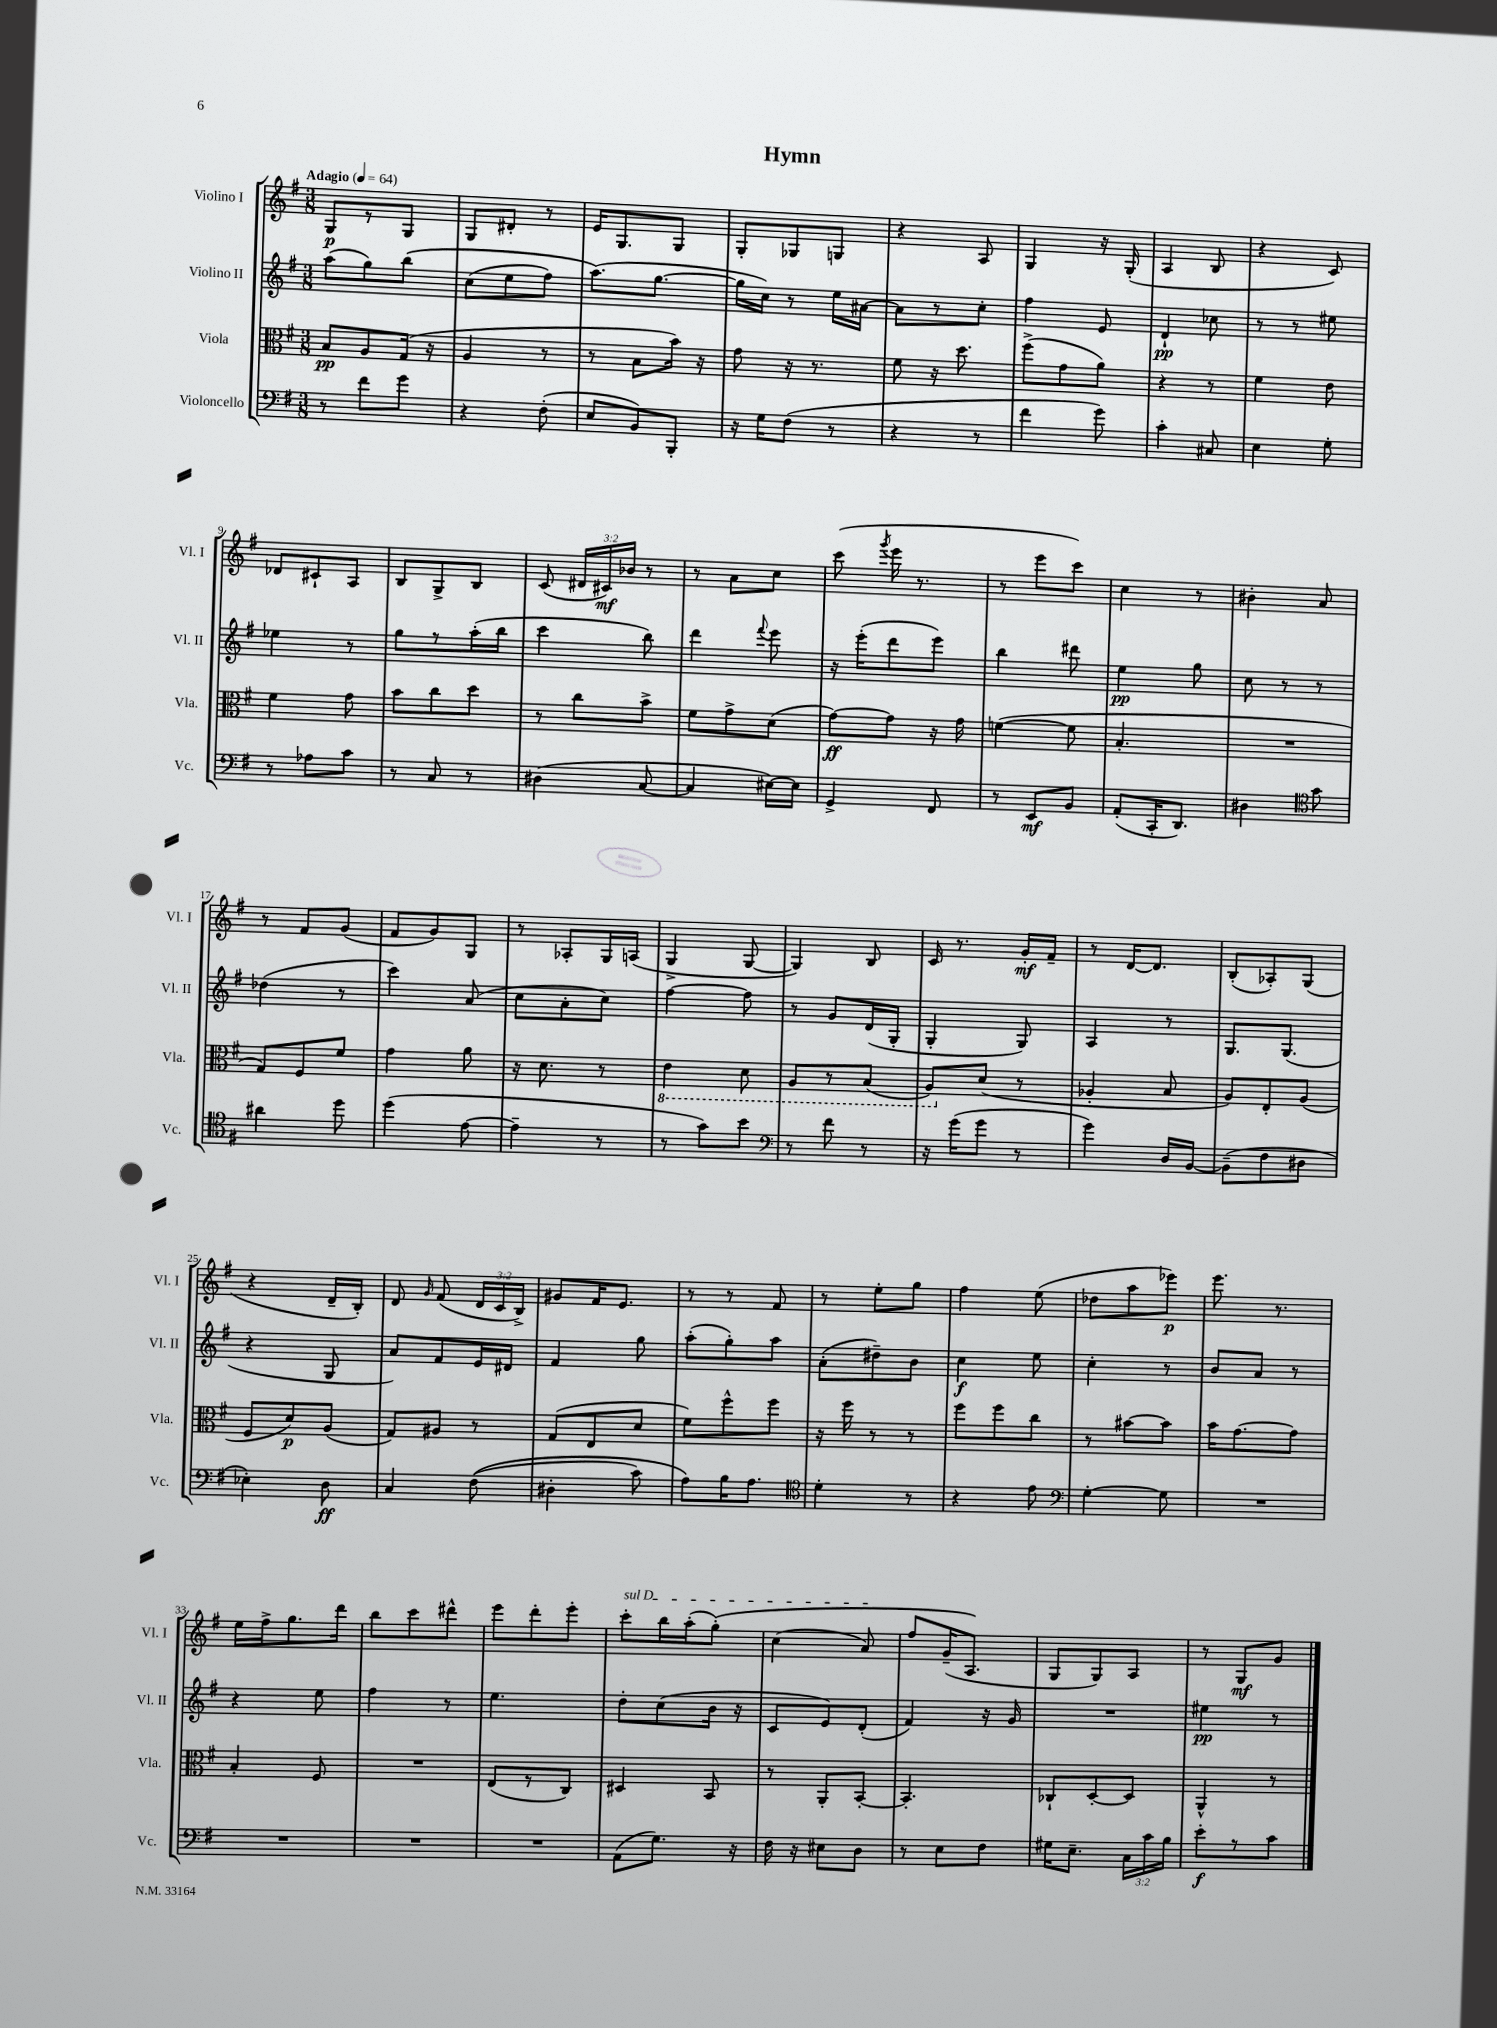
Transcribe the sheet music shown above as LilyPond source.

\header { title = "Hymn" }
<<
\new StaffGroup <<
\new Staff = "s0" \with { instrumentName = "Violino I" shortInstrumentName = "Vl. I" } {
    \clef treble \key g \major \numericTimeSignature \time 3/8 \override Staff.TupletNumber.text = #tuplet-number::calc-fraction-text \tempo "Adagio" 4 = 64
    \autoBeamOff g8[\p r8 g8] |
    g8[ dis'8]-. r8 |
    e'16[ g8. g8] |
    g8[-. ges8 g8] |
    r4 a8 |
    g4 r16 g16-.( |
    a4 b8 |
    r4 c'8) |
    des'8[ cis'8-! a8] |
    b8[ g8-> b8] |
    c'8( \tuplet 3/2 { dis'16[ cis'16\mf) bes'16] } r8 |
    r8 a'8[ c''8] |
    c'''8( \acciaccatura { g'''8 } e'''16 r8. |
    r8 e'''8[ c'''8]) |
    c''4 r8 |
    bis'4-. a'8 |
    r8 fis'8[ g'8]( |
    fis'8[ g'8) g8] |
    r8 aes8[-. g16 a16]( |
    g4-> g8~ |
    g4) b8 |
    c'16 r8. g'16[-.\mf fis'16]-- |
    r8 d'16[~ d'8.] |
    b8[-.( aes8-.) g8]( |
    r4 d'16[-- b16]-.) |
    d'8 \grace { g'16 } fis'8( \tuplet 3/2 { d'16[ c'16 b16]->) } |
    gis'8[ fis'16 e'8.] |
    r8 r8 fis'8 |
    r8 e''8[-. g''8] |
    fis''4 e''8( |
    des''8[ a''8 ees'''8]\p) |
    e'''8. r8. |
    e''16[ fis''16-> g''8. d'''16] |
    b''8[ c'''8 dis'''8]-^ |
    e'''8[ d'''8-. e'''8]-. |
    \once \override TextSpanner.bound-details.left.text = \markup { \italic "sul D" } c'''8[-.\startTextSpan b''16 a''16-.( g''8]-.)\( |
    c''4( a'8\stopTextSpan) |
    fis''8[ g'16--( a8.]\) |
    g8[ g8) a8] |
    r8 g8[\mf g'8] \bar "|." |
}
\new Staff = "s1" \with { instrumentName = "Violino II" shortInstrumentName = "Vl. II" } {
    \clef treble \key g \major \numericTimeSignature \time 3/8
    \autoBeamOff a''8[( g''8) b''8]\( |
    c''8[( e''8 fis''8]) |
    a''8.[(\) g''8.]~ |
    g''16[ c''16]) r8 e''16[ ais'16]~ |
    ais'8[ r8 c''8]-. |
    fis''4 e'8 |
    d'4-!\pp ces''8 |
    r8 r8 eis''8 |
    ees''4 r8 |
    g''8[ r8 a''16-.( b''16] |
    c'''4 b''8) |
    d'''4 \appoggiatura { fis'''8 } e'''8 |
    r16 e'''16[-.( d'''8 e'''8]) |
    b''4 dis'''8 |
    e''4\pp g''8 |
    c''8 r8 r8 |
    des''4( r8 |
    c'''4) a'8( |
    c''8[ a'8-. c''8]) |
    fis''4~ fis''8 |
    r8 g'8[ d'16( g16]-. |
    g4-. g8) |
    a4 r8 |
    g8.[ g8.]( |
    r4 g8 |
    a'8[) fis'8 e'16 dis'16] |
    fis'4 g''8 |
    a''8[-.( g''8-.) a''8] |
    a'8[-.( dis''8--) b'8] |
    c''4\f e''8 |
    c''4-. r8 |
    b'8[ a'8] r8 |
    r4 e''8 |
    fis''4 r8 |
    e''4. |
    d''8[-. c''8( b'16] r16 |
    c'8[ e'8) d'8]-.( |
    fis'4) r16 g'16 |
    R4. |
    eis''4\pp r8 \bar "|." |
}
\new Staff = "s2" \with { instrumentName = "Viola" shortInstrumentName = "Vla." } {
    \clef alto \key g \major \numericTimeSignature \time 3/8
    \autoBeamOff b8[\pp a8 g16]( r16 |
    a4 r8 |
    r8 b8[ b'16]) r16 |
    g'8 r16 r8. |
    fis'8 r16 d''8. |
    fis''8[->( g'8 a'8]) |
    r4 r8 |
    fis'4 e'8 |
    fis'4 g'8 |
    b'8[ c''8 d''8] |
    r8 c''8[ b'8]-> |
    fis'8[ g'8-> d'8]( |
    g'8[~\ff) g'8] r16 g'16 |
    f'4~( f'8 |
    b4.-. |
    R4. |
    g8[) fis8 fis'8] |
    g'4 a'8 |
    r16 d'8. r8 |
    \ottava #-1 e4 d8 |
    a,8[ r8 b,8]( |
    a,8[) \ottava #0 d'8]( r8 |
    aes4-. b8 |
    a8[) e8-. a8]( |
    fis8[ d'8\p) a8]( |
    g8[) ais8] r8 |
    g8[( e8 d'8] |
    fis'8[) fis''8-^ fis''8] |
    r16 fis''16 r8 r8 |
    fis''8[ fis''8 c''8] |
    r8 bis'8[~ bis'8] |
    b'16[ g'8.~ g'8] |
    b4-. fis8 |
    R4. |
    e8[( r8 c8]) |
    dis4 b,8 |
    r8 a,8[-. b,8]~-. |
    b,4.-. |
    ces8[-! d8~-. d8] |
    a,4-^ r8 \bar "|." |
}
\new Staff = "s3" \with { instrumentName = "Violoncello" shortInstrumentName = "Vc." } {
    \clef bass \key g \major \numericTimeSignature \time 3/8 \override Staff.TupletNumber.text = #tuplet-number::calc-fraction-text
    \autoBeamOff r8 fis'8[ g'8] |
    r4 fis8-.( |
    e8[ b,8) b,,8]-. |
    r16 g16[ fis8]( r8 |
    r4 r8 |
    fis'4 g'8) |
    c'4-. cis8 |
    e4 g8-. |
    r8 aes8[ c'8] |
    r8 c8 r8 |
    dis4( c8~ |
    c4 eis16[~) eis16] |
    g,4-> fis,8 |
    r8 e,8[\mf b,8] |
    a,8[-.( c,16-. d,8.]) |
    dis4 \clef tenor g'8 |
    ais'4 d''8 |
    d''4( e'8~ |
    e'4-- r8 |
    r8 g'8[) b'8] |
    \clef bass r8 fis'8 r8 |
    r16 g'16[( g'8] r8 |
    g'4) d16[ b,16]~ |
    b,8[--( fis8 dis8] |
    ees4-.) d8\ff |
    c4 fis8(\( |
    dis4-. c'8) |
    a8[\) b16 a8.] |
    \clef tenor d'4-. r8 |
    r4 e'8 |
    \clef bass g4~-. g8 |
    R4. |
    R4. |
    R4. |
    R4. |
    a,8[( g8.]) r16 |
    fis16 r16 eis8[ d8] |
    r8 e8[ fis8] |
    gis16[ e8.]-- \tuplet 3/2 { c16[ c'16 b16] } |
    e'8[-.\f r8 c'8] \bar "|." |
}
>>
>>
